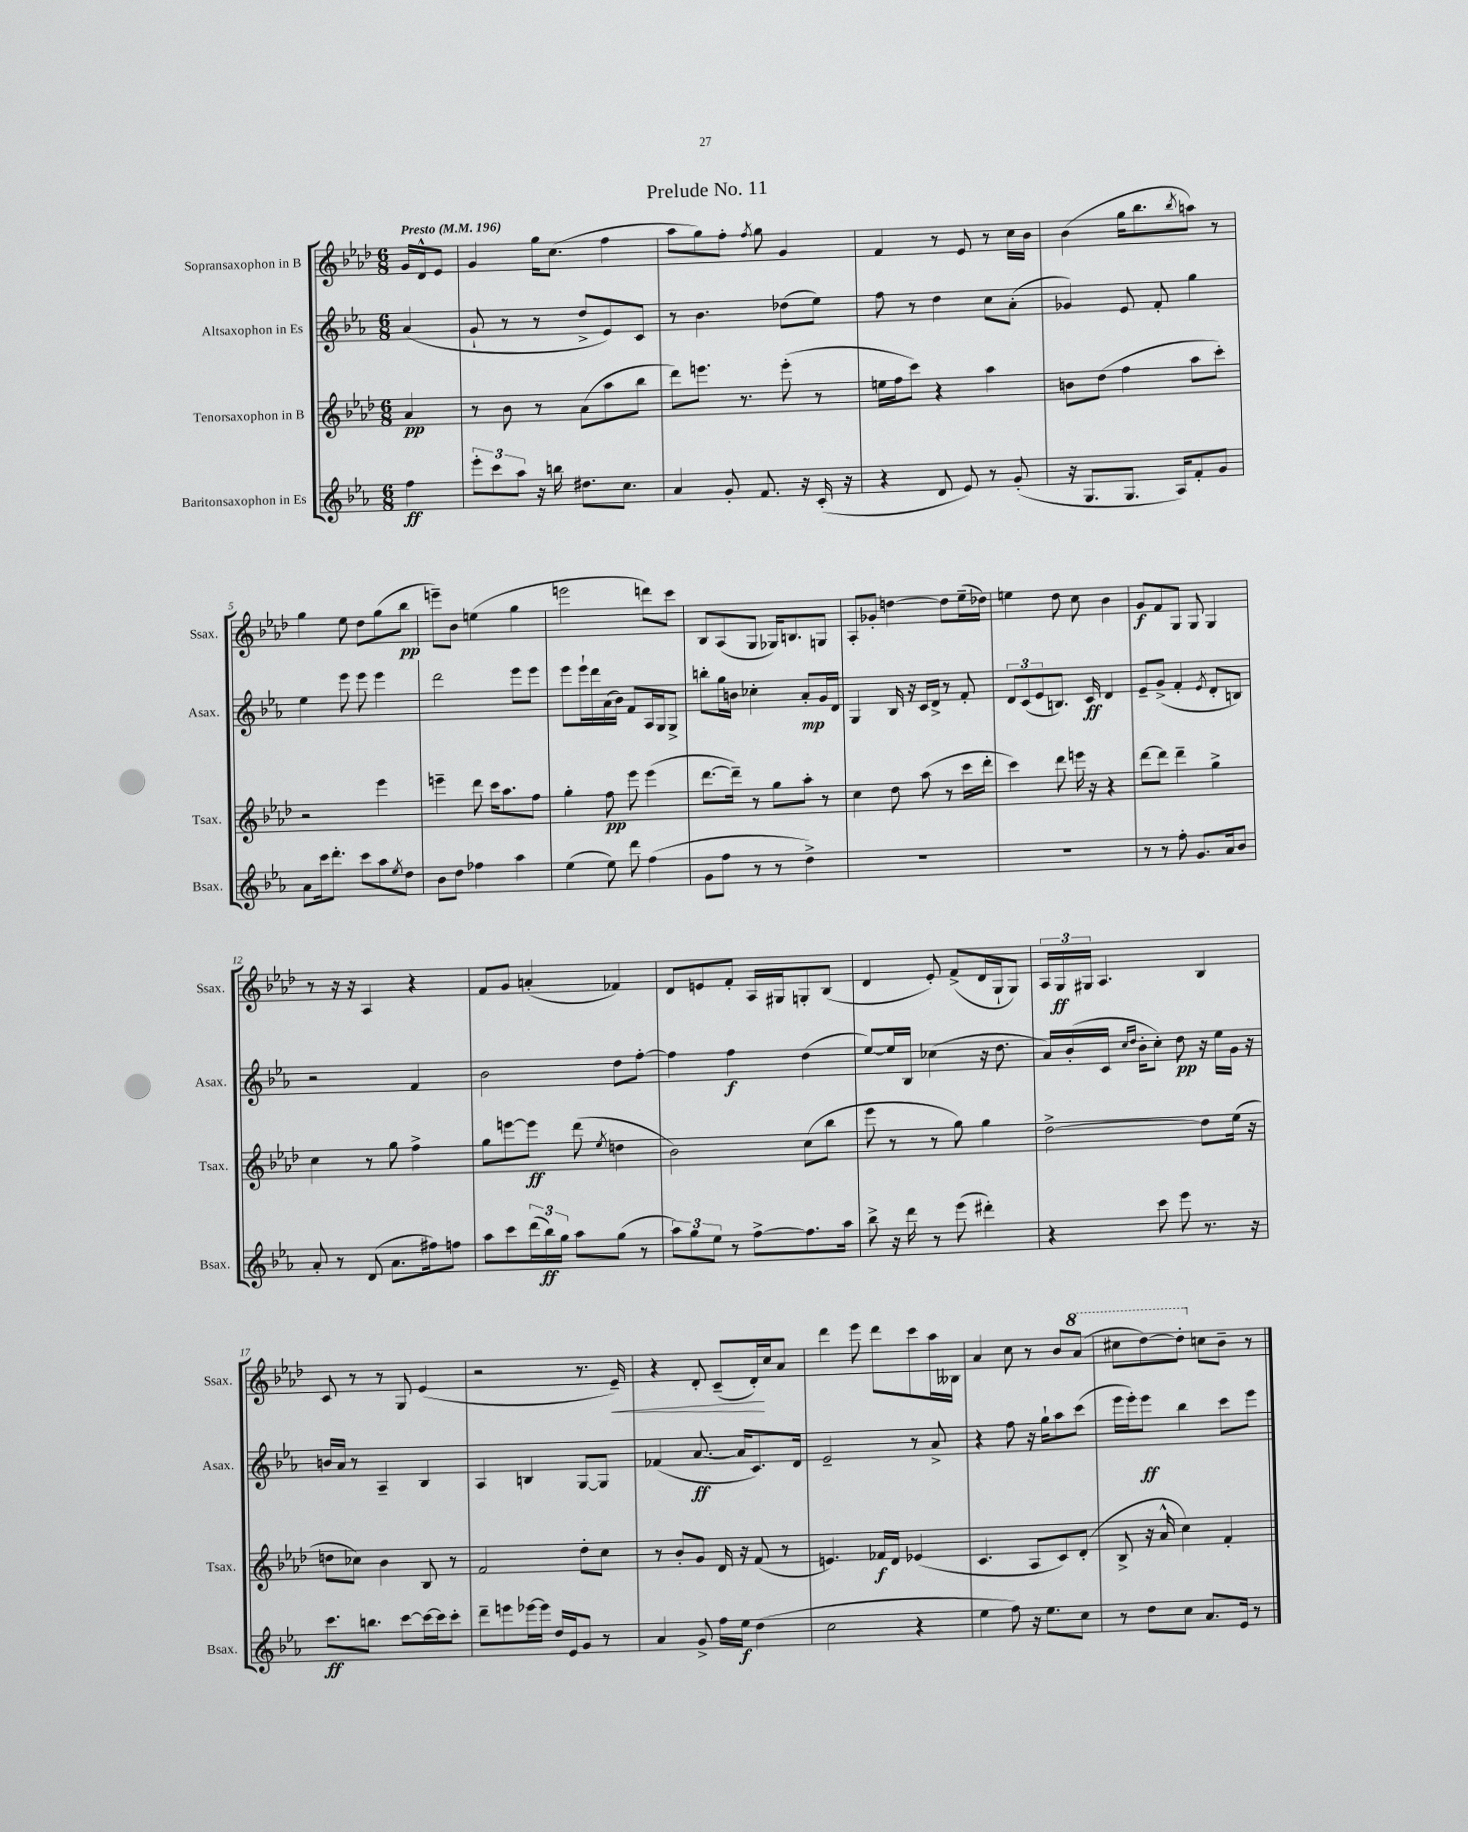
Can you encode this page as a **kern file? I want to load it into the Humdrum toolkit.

**kern	**kern	**kern	**kern
*staff4	*staff3	*staff2	*staff1
*clefG2	*clefG2	*clefG2	*clefG2
*k[b-e-a-]	*k[b-e-a-d-]	*k[b-e-a-]	*k[b-e-a-d-]
*M6/8	*M6/8	*M6/8	*M6/8
*MM196	*MM196	*MM196	*MM196
4ff\	4a-/	(4a-/	16g/LL
.	.	.	16d-^^/J
.	.	.	8e-/J
=	=	=	=
12eee-'\L	8r	8g`/	4g/
12ccc\	.	.	.
.	8b-\	8r	.
12aa-\J	.	.	.
16r	8r	8r	16gg\LK
16bb\	.	.	(8.cc\J
8.dd#\L	(8a-\L	8dd^/L	.
.	8aa-\	8e-/)	4ff\
8.cc\J	.	.	.
.	8bb-\J	8c/J	.
=	=	=	=
4a-/	8ddd-\L)	8r	8aa-\L
.	8.eee\J	4.b-\	8gg\)
8g'/	.	.	8ff'\J
.	8.r	.	.
.	.	.	8qff/
8.f/	.	.	8gg\
.	(8eee'\	(8dd-\L	4g/
16r	.	.	.
(16c'/	8r	8ee-\J)	.
16r	.	.	.
=	=	=	=
4r	16ee\LL	8ff\	4f/
.	16ff\J	.	.
.	8ccc\J)	8r	.
8d/	4r	4dd\	8r
8e-/)	.	.	8e-/
8r	4aa-\	8cc\L	8r
(8g'/	.	(8a-'\J	16cc\LL
.	.	.	16b-\JJ
=	=	=	=
16r	8b\L	4g-/)	(4b-\
8.G/L	.	.	.
.	(8dd-\J	.	.
8.G/J	4ff\	8e-/	16gg\LK
.	.	.	8.bb-\
.	.	8f'/	.
16A-/LK)	.	.	.
.	.	.	8qbb-/
8f'/	8aa-\L	4gg\	8aa\J)
8g/J	8ccc'\J)	.	8r
=	=	=	=
8a-\L	2r	4ee-\	4gg\
16ccc\k	.	.	.
8.ddd'\J	.	.	.
.	.	8eee-\	8ee-\
8ccc\L	.	8eee-\	8dd-\L
8aa-\	4eee-\	4eee-\	(8gg\
8qee-/	.	.	.
8dd\J	.	.	8bb-\J
=	=	=	=
8b-\L	4eee~\	2ddd\	8eee~\L)
8dd\J	.	.	8b-\J
4ff-\	8ddd-\	.	(4ee\
.	16ccc\LK	.	.
.	8.aa-\	.	.
4aa-\	.	8eee-\L	4gg\
.	8ff\J	8eee-\J	.
=	=	=	=
(4ee-\	4gg'\	8eee-\L	2eee\
.	.	16eee-`\L	.
.	.	16ddd\	.
8ee-\)	8ff\	(16a-\	.
.	.	16b-\JJ)	.
8ddd\	8eee-\	8f/L	.
(4ff\	(4eee-\	16A-/L	8ddd\L)
.	.	16G/J	.
.	.	8G^/J	8ccc\J
=	=	=	=
8g\L	[8.ddd-\L	8bb'\L	8B-/L
8ff\J	.	16gg\L	(8A-/
.	16ddd-~\]Jk)	16b\JJ	.
8r	8r	4cc-'\	8G/J
8r	8gg\L	.	16G-/LK)
.	.	.	8.B/
4dd^\)	8aa-'\J	8a-'/L	.
.	8r	16g/L	8G/J
.	.	16d/JJ	.
=	=	=	=
2.r	4cc\	4G/	8A-'/L
.	.	.	8g-'/J
.	8dd-\	16B-/	[4dd\
.	.	16r	.
.	(8aa-\	16c/LL	.
.	.	16d^/JJ	.
.	8r	8r	8dd\]L
.	16ccc\LL	8f'/	(16ee-~\L
.	16ddd-'\JJ	.	16dd-\JJ)
=	=	=	=
2.r	4ccc\)	12d/L	4ee\
.	.	(12c/	.
.	.	12e-/	.
.	8ddd-\	8.B/J)	8dd-\
.	16eee\	.	8cc\
.	16r	16c/	.
.	4r	4d/	4b-\
=	=	=	=
8r	[8ddd-\L	8e-~/L	8g/L
8r	8ddd-\]J	(8g^/J	8f/
8ff'\	4ddd-~\	4f'/	8G/J
8.g/L	.	.	8G/
.	.	8qe-/	.
.	4gg^\	8d'/L	4G/
16a-/k	.	.	.
8b-/J	.	8B/J)	.
=	=	=	=
8a-'/	4cc\	2r	8r
8r	.	.	16r
.	.	.	16r
(8d/	8r	.	4A-/
8.a-\L	8gg\	.	.
.	4ff^\	4f/	4r
16ff#\k)	.	.	.
8ff\J	.	.	.
=	=	=	=
8aa-\L	8gg\L	2b-\	8f/L
8ccc\	[8eee\	.	8g/J
(24ddd\L	8eee\]J	.	(4a'/
24bb-\)	.	.	.
24gg\JJ	.	.	.
8aa-\L	(8ddd-\	.	.
.	8qee-/	.	.
(8gg\J	4dd\	8dd\L	4f-/)
8r	.	[8ff'\J	.
=	=	=	=
12aa-\L)	2b-\)	4ff\]	8d-/L
12gg\	.	.	.
.	.	.	8e/
12ee-\J	.	.	.
8r	.	4ff\	8f'/J
[8ff^\L	.	.	16A-/LL
.	.	.	16G#/J
8.ff\]	(8cc\L	(4dd\	8G'/
.	8bb-\J	.	(8B-/J
16aa-\Jk	.	.	.
=	=	=	=
8bb-^\	8eee-\	[8ee-/L)	4d-/
16r	8r	16ee-/]L	.
16ddd\	.	16B-/JJ	.
8r	8r	(4cc-\	8e-'/)
(8eee-\	8gg\)	.	(8f^/L
4ddd#'\)	4gg\	16r	16d-/L
.	.	8.dd\	16G`/J
.	.	.	8G/J)
=	=	=	=
4r	[2dd-^\	16a-/LL)	24A-/LL
.	.	.	24G/
.	.	(16b-'/	.
.	.	.	24G#/JJ
.	.	16c/JJ	4.A-/
.	.	16qqcc/LL	.
.	.	16qqdd/JJ	.
.	.	16b-'\LK	.
8ccc\	.	8cc'\J)	.
8eee-\	.	8dd\	.
8.r	8dd-\]L	16r	4B-/
.	.	16ee-\LL	.
.	(16ee-\Jk	16g\JJ	.
16r	16r	16r	.
=	=	=	=
8.ccc\L	8dd\L	16b/LL	8c/
.	.	16a-/JJ	.
.	8cc-\J)	8r	8r
8.bb\J	.	.	.
.	4b-\	4A-~/	8r
[8ccc\L	.	.	8G/
16ccc\_L	8B-/	4B-/	(4e-/
16ccc\]J	.	.	.
8ccc'\J	8r	.	.
=	=	=	=
8ddd~\L	2f/	4A-/	2r
8eee\	.	.	.
[16eee-\L	.	4B/	.
16eee-\]JJ	.	.	.
16dd/LL	.	.	.
16e-/J	.	.	.
8g/J	8dd-'\L	[8G/L	8.r
8r	8cc\J	8G/]J	.
.	.	.	16e-~/)
=	=	=	=
4a-/	8r	(4f-/	4r
.	8b-'/L	.	.
8g^/	8g/J	[8.a-/	8d-'/
16ff\LL	16d-/	.	(8c~/L
16ee-\JJ	16r	16a-/]LK	.
(4dd\	(8f/	8.c/)	16d-'/L)
.	.	.	16cc/J
.	8r	.	8a-/J
.	.	16d/Jk	.
=	=	=	=
2cc\	4.e/)	2e-~/	4ddd-\
.	.	.	8eee-\
.	16f-/LL	.	8ddd-\L
.	16d-/JJ	.	.
4r	(4e-/	8r	8ccc\
.	.	8a-^/	16aa-\L
.	.	.	16B--\JJ
=	=	=	=
4ee-\	4.c/	4r	4a-/
8ff\)	.	8ff\	8cc\
16r	8A-/L	16r	8r
8.ee-\L	.	16gg`\LK	.
.	8c/)	8aa-\	8b-/L
8cc\J	(8d-'/J	(8ccc\J	(8aa-/J
=	=	=	=
8r	8B-^/	16eee-\LL	8ccc#\L
.	.	16eee-'\J)	.
8dd\L	16r	8eee-\J	[8ddd-\)
.	16a-^^/	.	.
8cc\J	4cc\)	4bb-\	8ddd-'\]J
8.a-/L	.	.	8cc\L
.	4f'/	8ccc\L	8b-~\J
16e-/Jk	.	.	.
8r	.	8eee-\J	8r
==	==	==	==
*-	*-	*-	*-
